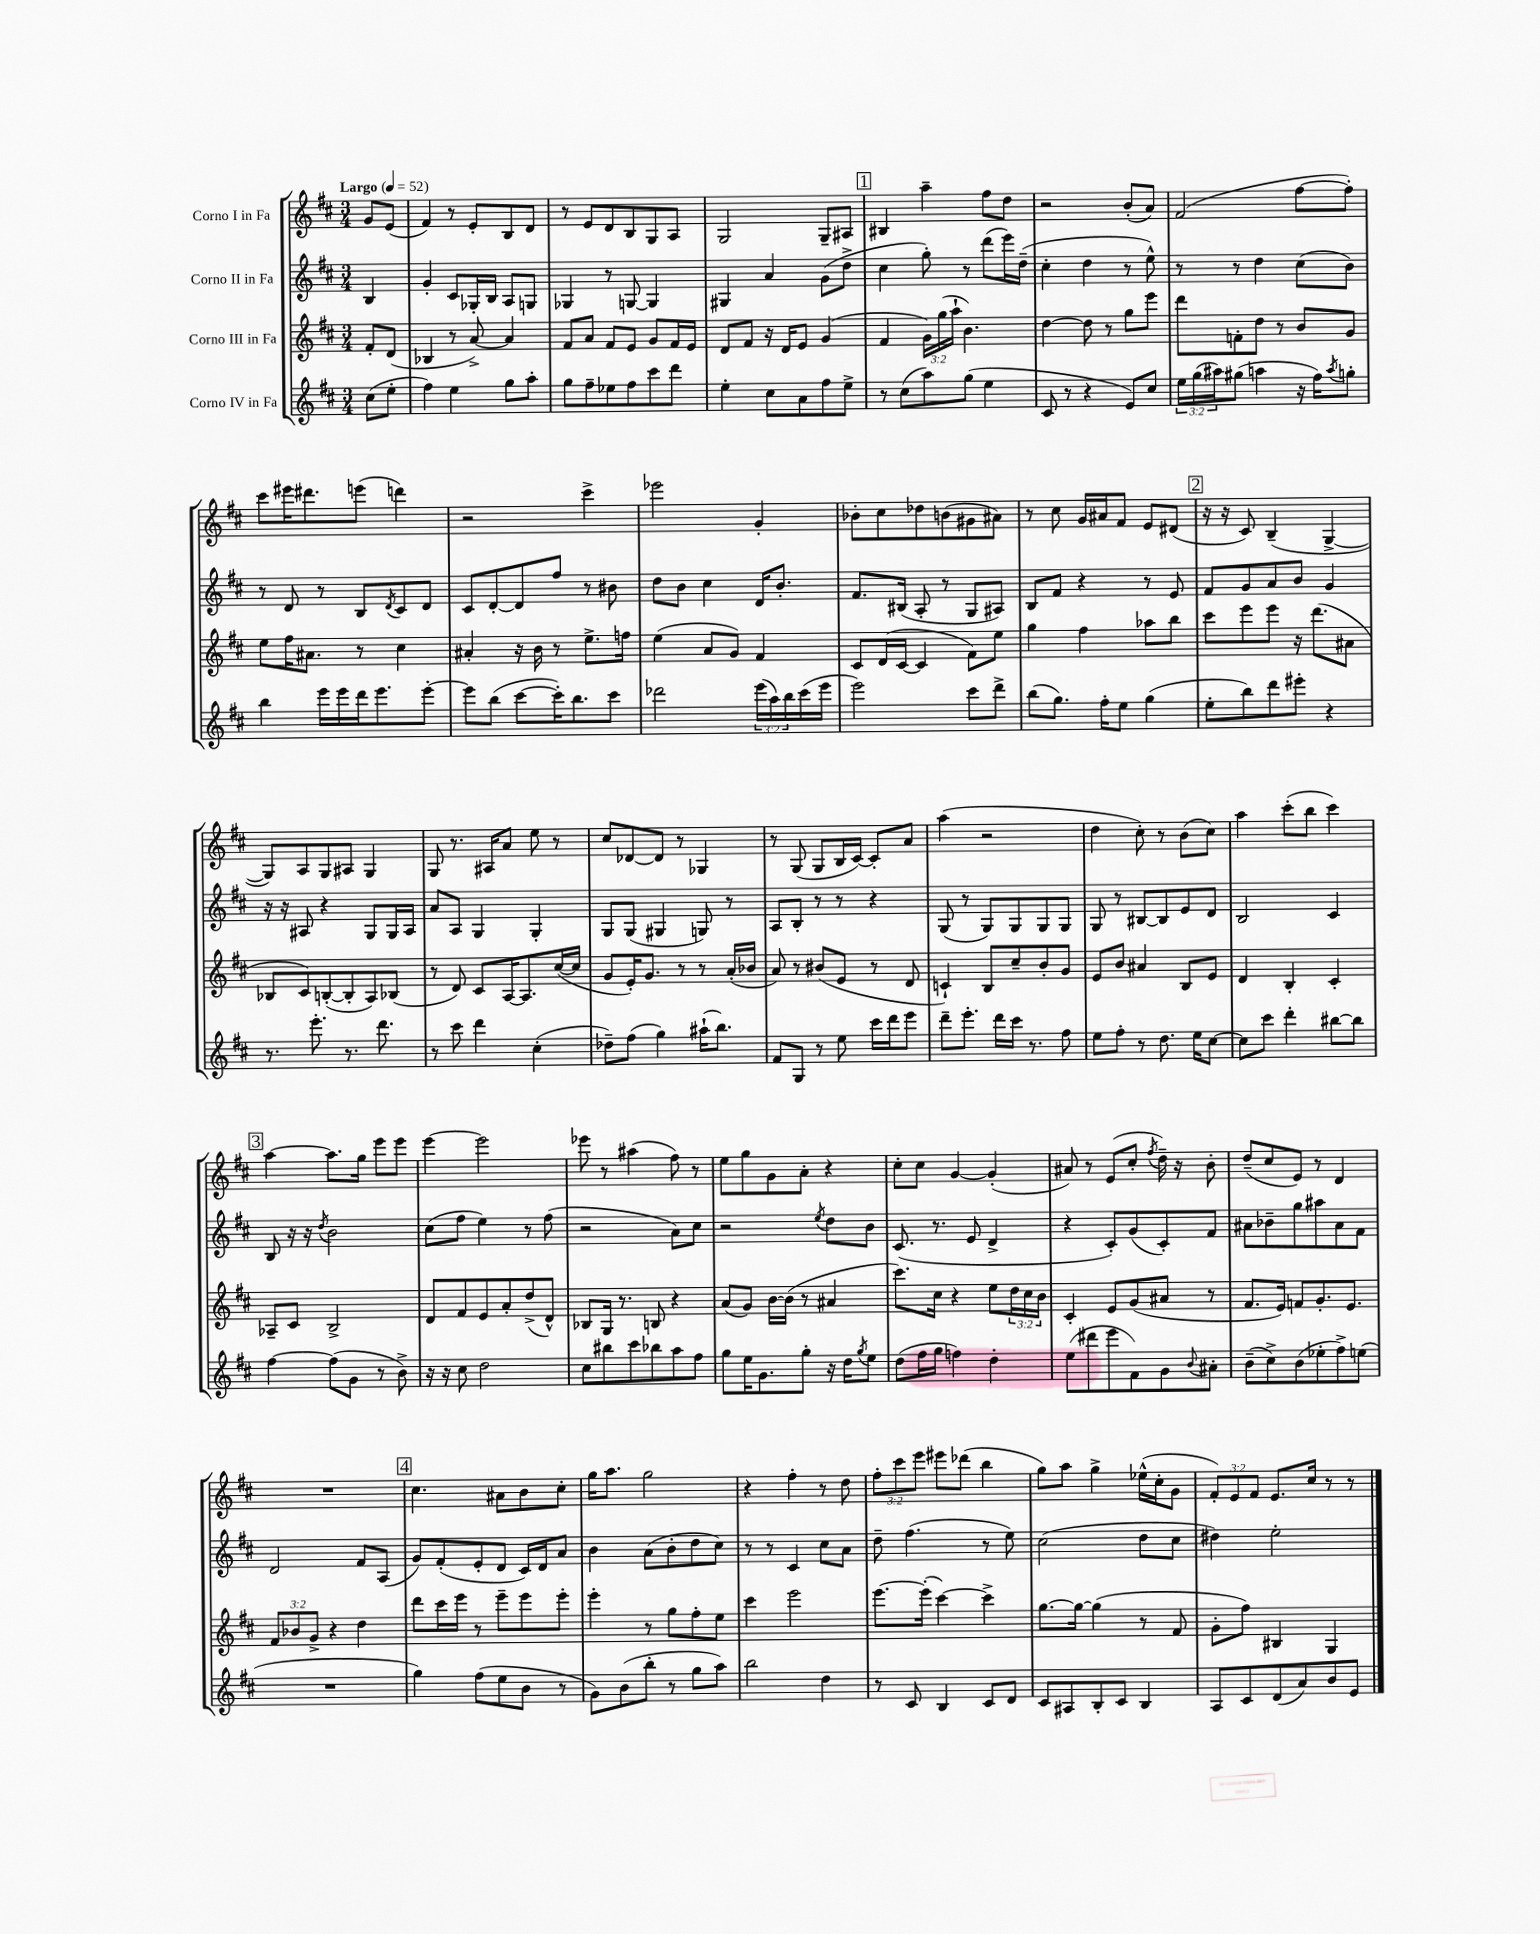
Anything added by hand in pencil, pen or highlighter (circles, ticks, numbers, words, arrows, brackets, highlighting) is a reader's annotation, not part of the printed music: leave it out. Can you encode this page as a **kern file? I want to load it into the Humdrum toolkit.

**kern	**kern	**kern	**kern
*staff4	*staff3	*staff2	*staff1
*clefG2	*clefG2	*clefG2	*clefG2
*k[f#c#]	*k[f#c#]	*k[f#c#]	*k[f#c#]
*M3/4	*M3/4	*M3/4	*M3/4
*MM52	*MM52	*MM52	*MM52
(8cc#	8f#'	4B	8g
8ee'	(8d	.	(8e
=	=	=	=
4ff#)	4B-	4g'	4f#)
4ee	8r	8c#	8r
.	[8a^)	16G-'	8e'
.	.	16B	.
8gg	4a]	8A	8B
8aa'	.	8G	8d
=	=	=	=
8gg	8f#	4G-	8r
8ff#~	8a	.	8e
8ee-	8f#	8r	8d
8ff#	8e	[8G	8B
8ccc#	8g	4G]	8G
8ddd	16f#	.	8A
.	16e	.	.
=	=	=	=
4ee'	8d	4G#	2G
.	8f#	.	.
8cc#	16r	4a	.
.	16d	.	.
8a	8e	.	.
8ff#	(4g	(8g	8G~
8ee^	.	8dd^	8A#
=	=	=	=
8r	4f#	4cc#	4B#
(8cc#	.	.	.
8aa)	24g)	8gg')	4aa~
.	(24gg	.	.
.	24aa`	.	.
(8gg	4.b)	8r	.
4ee	.	(8ddd	8ff#
.	.	16eee)	8dd
.	.	(16dd~	.
=	=	=	=
8c#	[4dd	4cc#'	2r
8r	.	.	.
4r	8dd]	4dd	.
.	8r	.	.
8e)	8gg	8r	(8b'
8cc#	8eee	8ee^^)	8a)
=	=	=	=
24ee	8ddd	8r	(2f#
(24gg	.	.	.
24aa#)	.	.	.
(8gg#	8f'	8r	.
4aa	8dd	4dd	.
.	8r	.	.
16r	8b	(8cc#	[8ff#
16ff#)	.	.	.
8qaa	.	.	.
8gg'	8g	8b)	8ff#'])
=	=	=	=
4bb	8ee	8r	8ccc#
.	16ff#	8d	16eee#
.	8.a#	.	8.ddd#
16eee	.	8r	.
16eee	.	.	.
16ddd	8r	8B	(8eee
8.eee	.	.	.
.	.	8qd	.
.	4cc#	8c#	4ddd)
[8eee'	.	8d	.
=	=	=	=
8eee]	4a#'	8c#	2r
(8bb	.	[8d'	.
[8ccc#	16r	8d]	.
.	16b	.	.
16ccc#'])	8r	8ff#	.
8.bb	.	.	.
.	8.ee^	8r	4ccc#^
8ccc#	.	8b#	.
.	16ff	.	.
=	=	=	=
2ddd-	(4ee	8dd	2eee-
.	.	8b	.
.	8a	4cc#	.
.	8g)	.	.
(24eee	4f#	16d	4g'
24aa)	.	.	.
.	.	8.b'	.
24bb	.	.	.
(16ccc#	.	.	.
16eee	.	.	.
=	=	=	=
2eee)	8c#	8.f#	8b-'
.	(16d	.	8cc#
.	[16c#	(16B#	.
.	4c#]	8A'	8dd-
.	.	8r	(8b
8ccc#	8f#)	8G	8g#
8ddd^	8ee	8A#)	8a#)
=	=	=	=
(8bb	4gg	8B	8r
8.gg)	.	8f#	8cc#
.	4ff#	4r	16g
16ff#'	.	.	16a#
8ee	.	.	8f#
(4gg	8aa-	8r	8e
.	8bb	8e	(8d#
=	=	=	=
8ee'	8ccc#	8f#	16r
.	.	.	16r
8bb)	8eee	8g	8c#)
8ddd	8eee	8a	(4B~
8eee#'	16r	8b	.
.	(8.ddd	.	.
4r	.	4g	[4G^
.	8a#	.	.
=	=	=	=
8.r	8B-	16r	8G])
.	.	16r	.
.	8c#)	8A#	8A
8.eee'	.	.	.
.	([8B'	4r	8G
8.r	8B']	.	8A#
.	8A)	8G	4G
8.ddd	.	.	.
.	(8B-	16G	.
.	.	16A#	.
=	=	=	=
8r	8r	8a	8G
8ccc#	8d)	8A	8.r
4ddd	8c#	4G	.
.	.	.	16A#
.	[16A	.	8a
.	8.A]	.	.
(4cc#'	.	4G'	8ee
.	([16cc#	.	8r
.	16cc#]	.	.
=	=	=	=
8dd-~)	8g	8G	8cc#
(8ff#	16e')	(8G	[8d-
.	8.g	.	.
4gg)	.	4G#	8d-]
.	8r	.	8r
(16aa#`	8r	8G)	4G-
8.bb)	.	.	.
.	(16a'	8r	.
.	16b-	.	.
=	=	=	=
8f#	8a)	8A	8r
8G	8r	8B'	(8G
8r	(8b#	8r	8G
8ee	8e	8r	16B
.	.	.	[16c#)
16ccc#	8r	4r	8c#']
16ddd	.	.	.
8eee	8d	.	8a
=	=	=	=
8ddd~	4c`)	(8G	(4aa
8.eee'	.	8r	.
.	8B	8G)	2r
16ddd	.	.	.
16ccc#	8cc#~	8G	.
8.r	.	.	.
.	8b'	8G	.
8ff#	8g	8G	.
=	=	=	=
8ee	8e	8G	4dd
8ff#'	8b	8r	.
8r	4a#	[8B#	8cc#')
8.dd	.	8B#]	8r
.	8B	8e	(8b
16ee	.	.	.
[8cc#	8e	8d	8cc#)
=	=	=	=
8cc#]	4d	2B	4aa
8ccc#	.	.	.
4ddd'	4B'	.	(8ccc#'
.	.	.	8bb
[8bb#	4c#'	4c#	4ccc#)
8bb#]	.	.	.
=	=	=	=
[4ff#	8A-~	8B	[4aa
.	8c#	16r	.
.	.	16r	.
.	.	8qdd	.
(8ff#]	2B^	2b	8.aa]
8g	.	.	.
.	.	.	16gg
8r	.	.	8eee
8b^)	.	.	8eee
=	=	=	=
16r	8d	(8cc#	[4eee
16r	.	.	.
8cc#	8f#	8ff#	.
2dd	8e	4ee)	2eee]
.	8a'	.	.
.	(8dd^	8r	.
.	8d^^)	(8ff#	.
=	=	=	=
8cc#	8B-	2r	8eee-
8bb#	16G	.	8r
.	8.r	.	.
8ccc#	.	.	(4aa#
8bb-	8B	.	.
8aa	4r	8a)	8ff#)
8ff#	.	8cc#	8r
=	=	=	=
8gg	(8a	2r	8ee
16ee	8g)	.	8gg
8.g	.	.	.
.	[16b	.	8g
.	(16b]	.	.
8gg'	8r	.	8a'
.	.	8qee	.
16r	4a#	8dd	4r
16dd	.	.	.
8qgg	.	.	.
8ee	.	8b	.
=	=	=	=
(8dd	8.ccc#)	(8.c#	8cc#'
16ff#	.	.	8cc#
16gg	16cc#	8.r	.
4ff)	4r	.	[4g
.	.	8e	.
4dd'	8ee	4d^	(4g']
.	24dd	.	.
.	24cc#	.	.
.	24b	.	.
=	=	=	=
(8ee	4c#'	4r	8a#)
8ddd#	.	.	8r
8eee	8e	8c#')	(8e
8f#)	(8g	(8g	8cc#'
.	.	.	8qff#
8g	8a#	8c#')	16dd~)
.	.	.	16r
8qqb	.	.	.
8a#'	8r	8f#	8b'
=	=	=	=
(8b~	8.f#	8a#	(8dd~
8cc#^)	.	8b-~	8cc#
.	16e)	.	.
(8b	8f	8gg	8e)
8ee-'	8.g'	8aa#	8r
8ff#^)	.	8a#	4d
.	8.e	.	.
(8ee	.	8f#	.
=	=	=	=
2.r	12f#	2d	2.r
.	12b-	.	.
.	12g^	.	.
.	4r	.	.
.	4dd	8f#	.
.	.	(8A	.
=	=	=	=
4gg)	8ddd	8g)	4.cc#
.	16ccc#	(8f#'	.
.	16eee	.	.
(8ff#	8r	8e'	.
8ee	8eee~	8d	8a#
8b	8eee	16c#)	8b
.	.	16d	.
8r	8eee'	8a	8cc#'
=	=	=	=
8g)	4eee'	4b	16gg
.	.	.	8.aa
(8b	.	.	.
8bb'	8r	(8a	2gg
8r	8gg	8b'	.
8gg	8ff#'	8dd	.
8aa)	8ee	8cc#)	.
=	=	=	=
2bb	4ccc#	8r	4r
.	.	8r	.
.	2eee	4c#	4ff#'
4dd	.	8cc#	8r
.	.	8a	8dd
=	=	=	=
8r	[8.eee	8dd~	12ff#'
.	.	.	12ccc#
8c#	.	(4.ff#	.
.	.	.	12eee
.	(16eee']	.	.
4B	[4ccc#)	.	8eee#
.	.	.	(8ddd-
8c#	4ccc#^]	8r	4bb
8d	.	8ee)	.
=	=	=	=
8c#	[8.gg	(2cc#	8gg)
8A#	.	.	8aa
.	16gg_	.	.
8B'	(4gg]	.	4gg^
8c#	.	.	.
4B	8r	8dd	(16ee-^^
.	.	.	16cc#'
.	8f#	8cc#	8g
=	=	=	=
8A	8g'	4dd#)	12f#')
.	.	.	12e
8c#	8ff#)	.	.
.	.	.	12f#
(8d	4B#	2ee'	8.e
8a)	.	.	.
.	.	.	16cc#
8b	4G	.	8r
8e	.	.	8r
==	==	==	==
*-	*-	*-	*-
